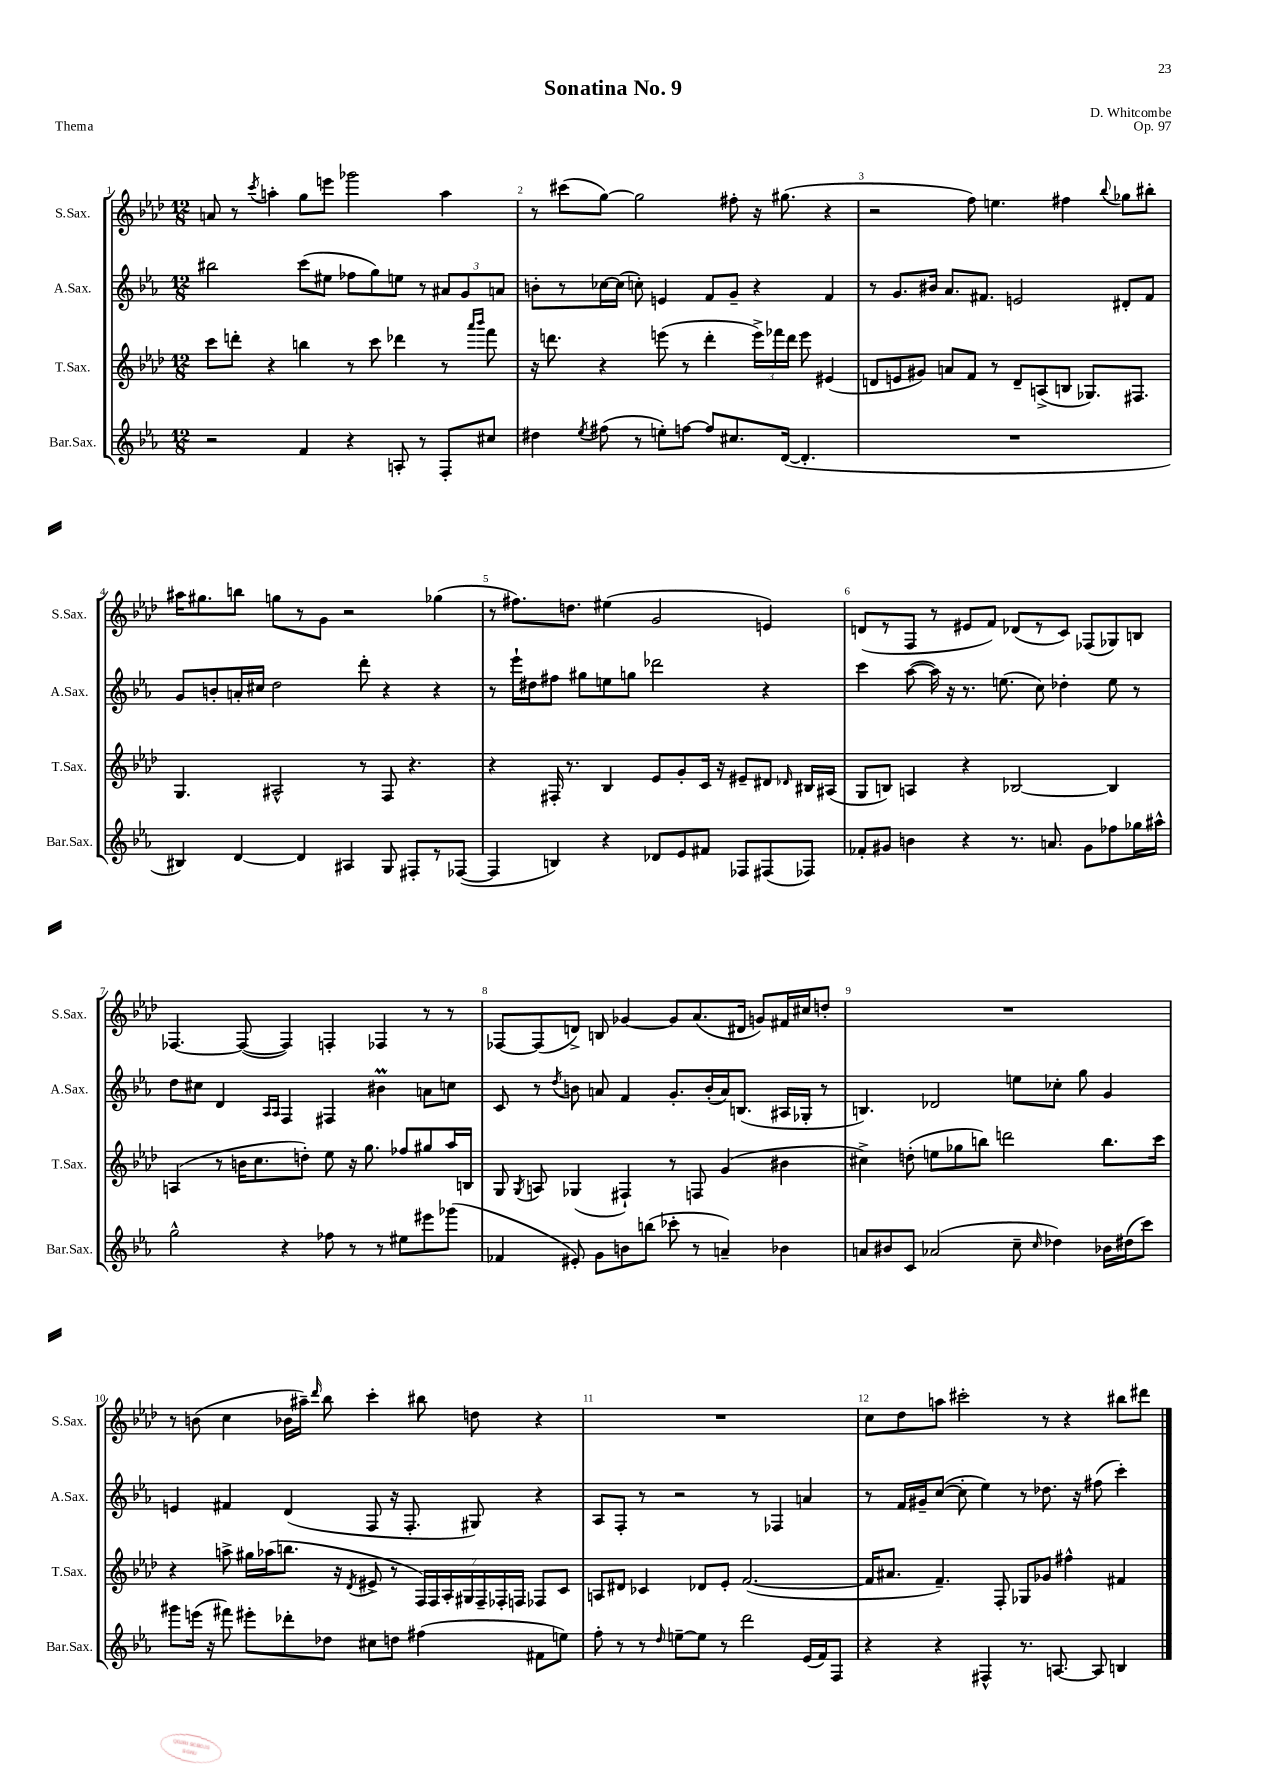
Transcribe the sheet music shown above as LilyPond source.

\header { title = "Sonatina No. 9" composer = "D. Whitcombe" opus = "Op. 97" piece = "Thema" }
<<
\new StaffGroup <<
\new Staff = "s0" \with { instrumentName = "S.Sax." shortInstrumentName = "S.Sax." } {
    \clef treble \key aes \major \numericTimeSignature \time 12/8
    \autoBeamOff a'8 r8 \acciaccatura { c'''8 } a''4-. g''8[ e'''8] ges'''2 a''4 |
    r8 cis'''8[( g''8]~) g''2 fis''8-. r16 gis''8.( r4 |
    r2 f''8) e''4. fis''4 \appoggiatura { bes''8 } ges''8[ bis''8]-. |
    ais''16[ gis''8. b''8] g''8[ r8 g'8] r2 ges''4( |
    r8 fis''8.[) d''8.] eis''4( g'2 e'4) |
    d'8[( r8 f8] r8 eis'8[ f'8]) des'8[( r8 c'8]) fes8[( ges8) b8] |
    fes4.~ fes8~( fes4) f4-. fes4 r8 r8 |
    fes8[~ fes8( d'8]->) b8 ges'4~ ges'8[ aes'8.( dis'16] g'8[) fis'16 cis''16 d''8]-. |
    R1. |
    r8 b'8( c''4 bes'16[ ais''16]--) \grace { des'''16 } bes''8 c'''4-. bis''8 d''8 r4 |
    R1. |
    c''8[ des''8 a''8] cis'''2-. r8 r4 bis''8[ dis'''8] \bar "|." |
}
\new Staff = "s1" \with { instrumentName = "A.Sax." shortInstrumentName = "A.Sax." } {
    \clef treble \key ees \major \numericTimeSignature \time 12/8
    \autoBeamOff bis''2 c'''8[( eis''8] fes''8[ g''8) e''8] r8 \tuplet 3/2 { ais'8[ g'8 a'8] } |
    b'8[-. r8 ces''16~ ces''16]( c''8-.) e'4 f'8[ g'8]-- r4 f'4 |
    r8 g'8.[ bis'16] aes'8.[ fis'8.] e'2 dis'8[-. fis'8] |
    g'8[ b'8-. a'16-. cis''16] d''2 d'''8-. r4 r4 |
    r8 ees'''16[-! dis''16 fis''8] gis''8[ e''8 g''8] des'''2 r4 |
    c'''4 aes''8~( aes''16) r16 r8. e''8.( c''8) des''4-. e''8 r8 |
    d''8[ cis''8] d'4 \grace { aes16[ aes16] } f4 fis4 bis'4\prall a'8[ c''8] |
    c'8 r8 \acciaccatura { d''8 } b'8 a'8 f'4 g'8.[-. b'16-.( a'16) b8.]( ais16[ ges16]-. r8 |
    b4.) des'2 e''8[ ces''8]-. g''8 g'4 |
    e'4 fis'4 d'4( f8 r16 f8.-. gis8) r4 |
    aes8[ f8]-. r8 r2 r8 fes4 a'4 |
    r8 f'16[ gis'16-- c''8]~( c''8-. ees''4) r8 des''8. r16 fis''8( c'''4-.) \bar "|." |
}
\new Staff = "s2" \with { instrumentName = "T.Sax." shortInstrumentName = "T.Sax." } {
    \clef treble \key aes \major \numericTimeSignature \time 12/8
    \autoBeamOff c'''8[ d'''8]-. r4 b''4 r8 c'''8 des'''4 r8 \grace { aes'''16[ bes'''16] } f'''8 |
    r16 d'''8. r4 e'''8( r8 d'''4-. \tuplet 3/2 { e'''16[->) fes'''16 d'''16] } e'''8 eis'4( |
    d'8[ e'8 gis'8]) a'8[ f'8] r8 d'8[-- a8->( b8] ges8.[) fis8.] |
    g4. ais2-^ r8 f8 r4. |
    r4 fis16-. r8. bes4 ees'8[ g'8-. c'16] r16 eis'8[-- dis'8] \grace { des'16 } bis16[ ais16]( |
    g8[ b8]) a4 r4 bes2~ bes4 |
    a4( r8 b'16[ c''8. d''8]-.) ees''8 r16 g''8. fes''8[ gis''8 aes''16 b16] |
    g8 \acciaccatura { g8 } a8 ges4( fis4-!) r8 f8 g'4( bis'4 |
    cis''4->) d''8-.( e''8[ ges''8 b''8]) d'''2 b''8.[ c'''16] |
    r4 a''8-> gis''16[ aes''16( b''8.] r16 \acciaccatura { des'8 } eis'8-> r8 \tuplet 7/4 { f16[) f16 aes16-. gis16 f16-- fes16-. f16] } fes8[ c'8] |
    a8[ dis'8] ces'4 des'8[ ees'8]-. f'2.~( |
    f'16[ ais'8.] f'4.--) f8-. ges8[ ges'8] fis''4-^ fis'4 \bar "|." |
}
\new Staff = "s3" \with { instrumentName = "Bar.Sax." shortInstrumentName = "Bar.Sax." } {
    \clef treble \key ees \major \numericTimeSignature \time 12/8
    \autoBeamOff r2 f'4 r4 a8-. r8 f8[-. cis''8] |
    dis''4 \acciaccatura { ees''8 } fis''8( r8 e''8[-.) f''8]~ f''8[ cis''8. d'16]~( d'4.-. |
    R1. |
    bis4) d'4~ d'4 ais4 g8 fis8[-. r8 fes8]~( |
    fes4 b4) r4 des'8[ ees'8 fis'8] fes8[ fis8( fes8]) |
    fes'8[-. gis'8] b'4 r4 r8. a'8. gis'8[ fes''8 ges''16 ais''16]-^ |
    g''2-^ r4 fes''8 r8 r8 eis''8[ eis'''8 ges'''8]( |
    fes'4 eis'8-.) g'8[ b'8 b''8]( ces'''8-. r8 a'4--) bes'4 |
    a'8[ bis'8 c'8] aes'2( c''8-- \grace { c''16 } des''4) bes'16[ dis''16( c'''8]) |
    gis'''8[ e'''16]( r16 fis'''8) eis'''8[-. des'''8-. des''8] cis''8[ d''8] fis''4( fis'8[ e''8]) |
    f''8-. r8 r8 \grace { d''16 } e''8[~-- e''8] r8 d'''2 ees'16[( f'16) f8] |
    r4 r4 fis4-^ r8. a8.~ a8 b4 \bar "|." |
}
>>
>>
\layout { \context { \Score \override BarNumber.break-visibility = ##(#f #t #t) barNumberVisibility = #all-bar-numbers-visible } }
